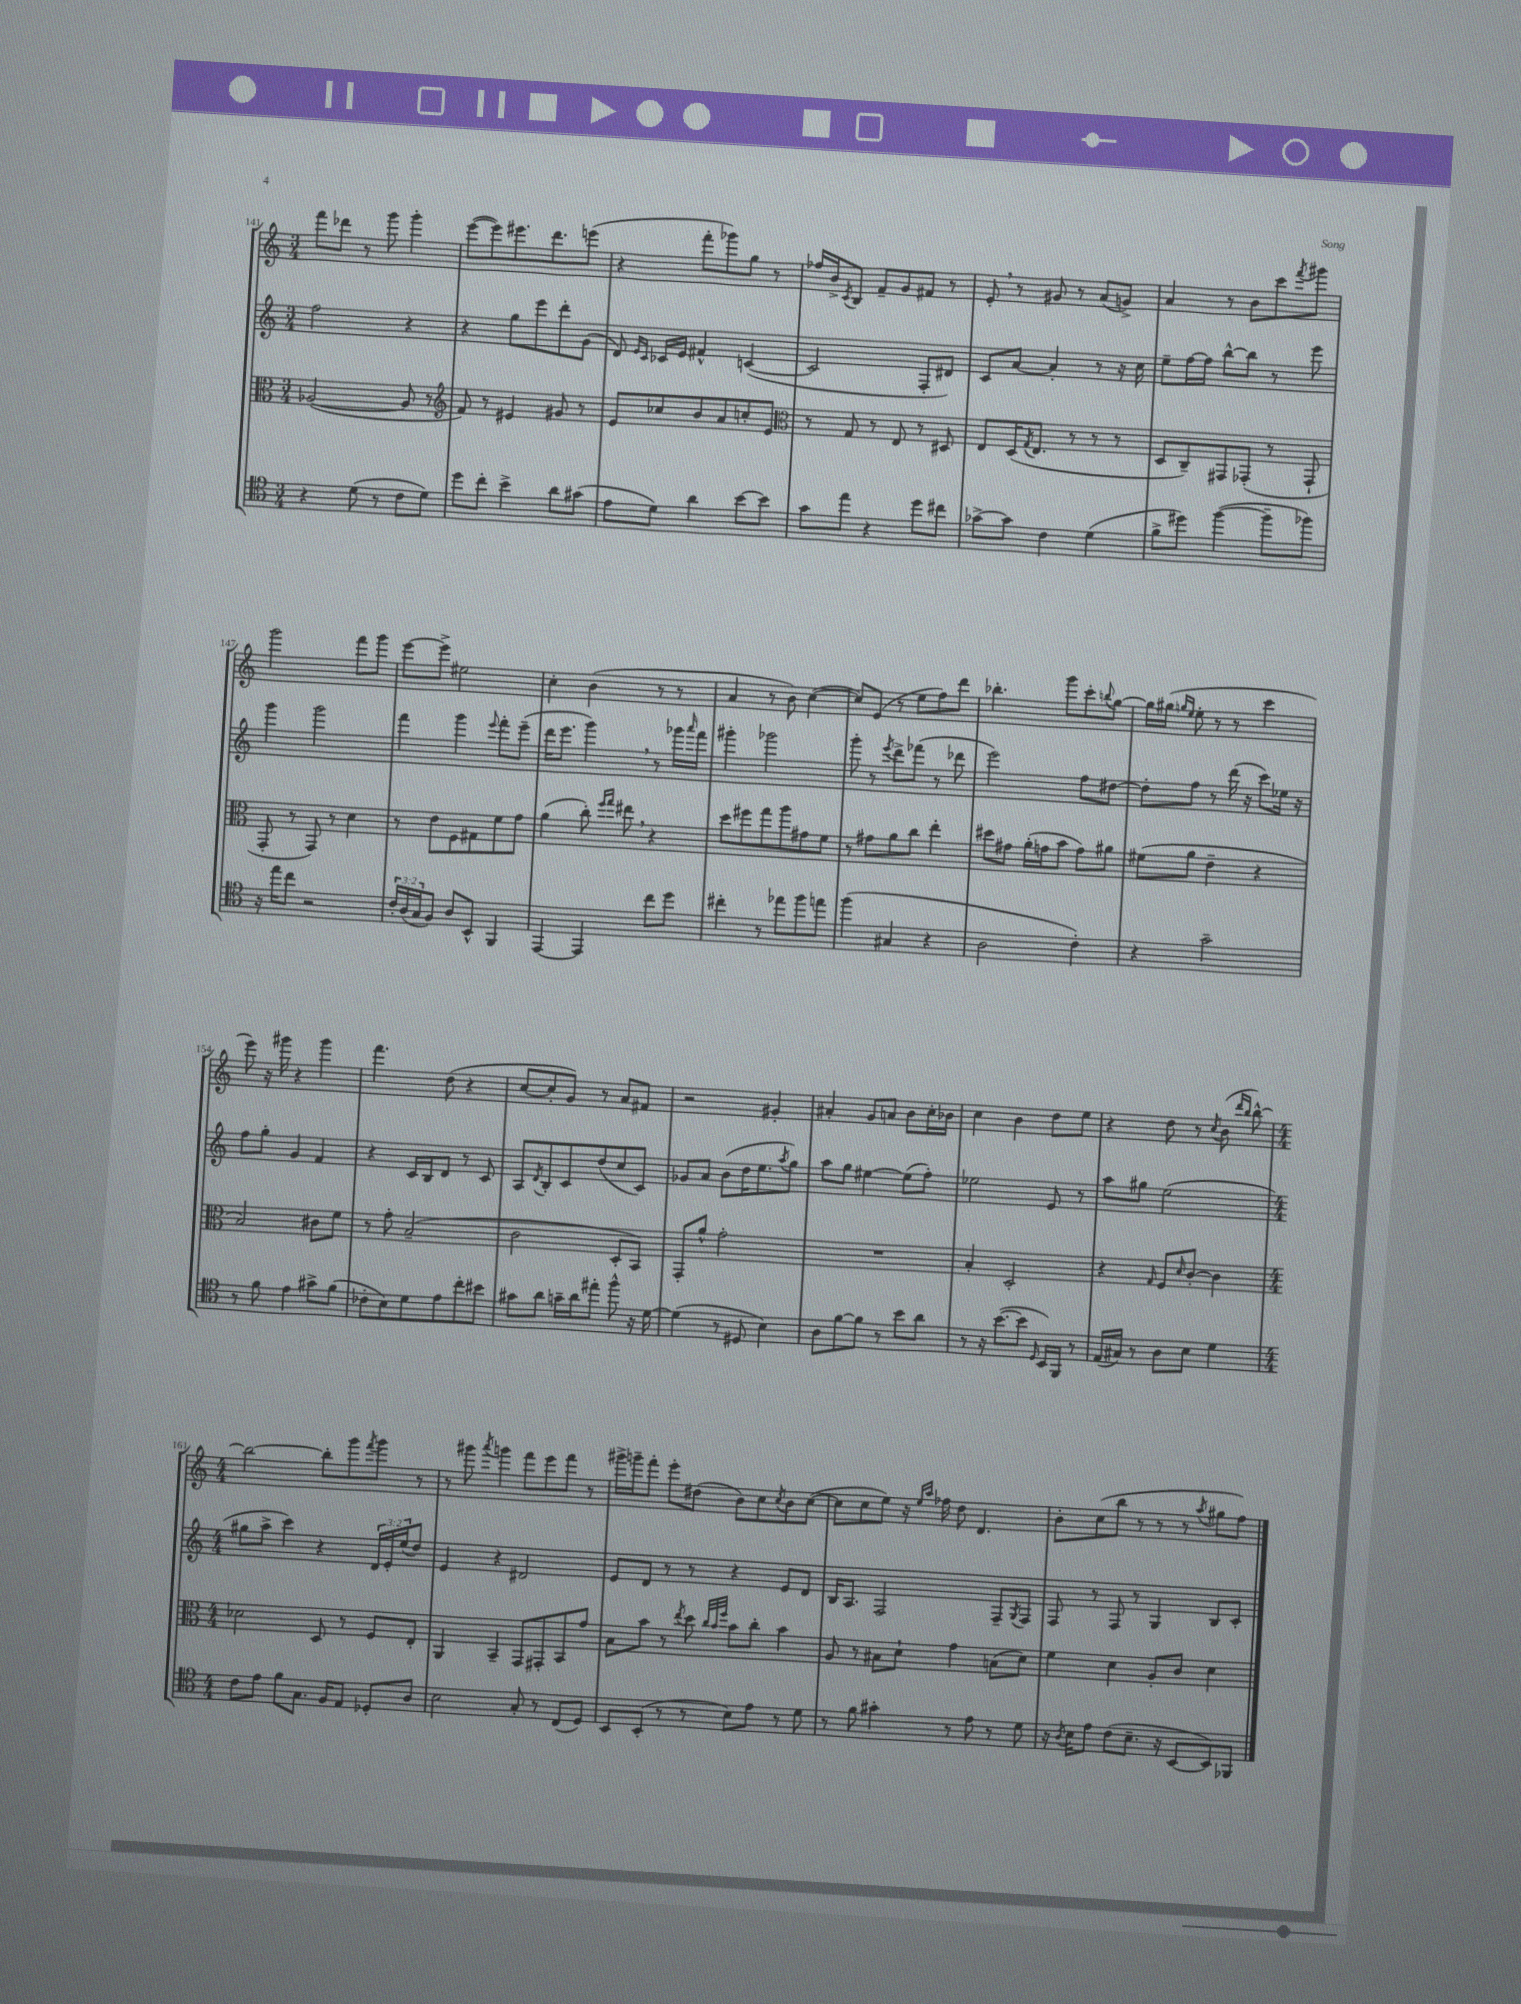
<<
\new StaffGroup <<
\new Staff = "s0" {
    \clef treble \key c \major \numericTimeSignature \time 3/4
    f'''8 des'''8 r8 g'''8 g'''4-. |
    e'''8~( e'''8) eis'''8. d'''8. e'''8( |
    r4 f'''8-. ges'''8) g''8 r8 |
    fes''16 b'16-> \acciaccatura { c'8 } b8 f'8-- g'8 fis'8 r8 |
    e'8-. \breathe r8 gis'8 r8 a'8( g'8->) |
    a'4 r8 b'8 c'''8 \acciaccatura { f'''8 } gis'''8 |
    g'''2 f'''8 g'''8 |
    e'''8~ e'''8-> eis''2 |
    c''4-. b'4( r8 r8 |
    a'4 r8 b'8) c''4~( |
    c''8) e'8( r8 e''8 f''8) d'''8 |
    bes''4.-. g'''8 c'''8-. \appoggiatura { b''8 } g''8~ |
    g''16 gis''16( \grace { g''16 e''16 } e''8-. r8 r8 c'''4 |
    e'''8) r16 gis'''16 r4 gis'''4 |
    f'''4. d''8( r4 |
    c''8~ c''8-. g'8) r8 a'8 fis'8 |
    r2 gis'4-. |
    ais'4-. g'8 a'8 b'8 c''16-. bes'16 |
    c''4 b'4 d''8 e''8 |
    r4 d''8 r8 \acciaccatura { c''8 } b'8( \grace { d'''16 b''16 } b''8~-^) |
    \numericTimeSignature \time 4/4 b''2~ b''8-. g'''8 \acciaccatura { f'''8 } g'''8 r8 |
    r8 gis'''8 \acciaccatura { a'''8 } g'''4 f'''8 e'''8 f'''8 r8 |
    gis'''16-> g'''16-- f'''8-. e'''8-. dis''8( b'8) c''8 \acciaccatura { c''8 } b'8 c''8~( |
    c''8 c''8 e''8) r16 \grace { e''16 a''16 } fes''16 d''8 d'4. |
    b'8-. c''8( b''8 r8 r8 r8 \acciaccatura { a''8 } gis''8 f''8) \bar "|." |
}
\new Staff = "s1" {
    \clef treble \key c \major \numericTimeSignature \time 3/4 \override Staff.TupletNumber.text = #tuplet-number::calc-fraction-text
    f''2 r4 |
    r4 g''8 e'''8 d'''8-. g'8( |
    d'8) \grace { e'16 c'16 } ces'16 e'16 fis'4-^ c'4~( |
    c'2 f8-. dis'8) |
    c'8 a'8~ a'4-. r8 r16 c''16 |
    e''8-- f''16~ f''16 b''8~-^ b''8 r8 e'''8 |
    g'''4 g'''2 |
    f'''4 g'''4 \appoggiatura { e'''8 } f'''8-. e'''8--( |
    d'''16 e'''8. g'''4) \breathe r8 ges'''16 \grace { a'''16 } f'''16 |
    gis'''4-. ges'''2 |
    g'''8-. r8 \acciaccatura { e'''8 } d'''8-> fes'''8( r8 des'''8 |
    e'''2) f''8 dis''8~ |
    dis''8-. f''8 r8 d'''16( r16 c'''8) ees''16 r16 |
    f''8 g''8-. g'4 f'4 |
    r4 c'16 b16 d'8 r8 c'8 |
    a8 \acciaccatura { d'8 } b8-. c'8 d''8( c''8 c'8) |
    ges'8 a'8 b'8( d''16 e''8. \acciaccatura { a''8 } g''8) |
    a''8 g''8 eis''4~ eis''8( f''8-.) |
    ees''2 e'8 r8 |
    a''8 gis''8 e''2( |
    \numericTimeSignature \time 4/4 gis''8 a''8-> c'''4) r4 \tuplet 3/2 { d'16 e'16-. e''16( } d''8) |
    e'4 r4 dis'2 |
    e'8 d'8 r8 r8 r4 e'8 d'8 |
    b16 a8. f2 f8-- \acciaccatura { g8 } f8 |
    f8 r8 f8 r8 g4 b8 c'8-. \bar "|." |
}
\new Staff = "s2" {
    \clef alto \key c \major \numericTimeSignature \time 3/4
    aes2~( aes8 r8 |
    \clef treble f'8) r8 eis'4 gis'8 r8 |
    e'8 ces''8 b'8 a'8 c''8-. e'8 |
    \clef alto r8 g8 r8 e8 r8 dis8 |
    e8 d16( \acciaccatura { g8 } e8. r8 r8 r8 |
    d8 c8--) gis,8 ges,8-.( r8 ges,8-! |
    g,8-. r8 g,8) r8 d'4 |
    r8 e'8 f8 gis8 f'8 g'8 |
    a'4( c''8-.) \grace { f''16 g''16 } eis''8 \breathe r4 |
    d''8 fis''8 g''8 a''8 gis'8 f'8 |
    r8 gis'8 a'8 c''8 e''4-. |
    dis''8 gis'8 a'16-.( g'16 b'8 g'8) ais'8 |
    fis'8( a'8 e'4-- r4 |
    b2) cis'8 f'8 |
    r8 g'8-. b2--( |
    c'2 d8-. b,8) |
    g,8-. a'8-^ g'2-. |
    R2. |
    b4-. d2-. |
    r4 \grace { g16 } f8 \grace { d'16 } c'8~-. c'4 |
    \numericTimeSignature \time 4/4 des'2 d8 r8 f8 e8-. |
    a,4 b,4-- g,8 gis,8-. b,8 g'8 |
    b8 b'8 r8 \acciaccatura { e''8 } d''8 \grace { c''32 b'32 f''32 } b'8 c''8-. b'4 |
    a8 r8 bis8 d'8-! g'4 b8( d'8) |
    f'4 d'4 a8-. c'8 d'4 \bar "|." |
}
\new Staff = "s3" {
    \clef tenor \key c \major \numericTimeSignature \time 3/4 \override Staff.TupletNumber.text = #tuplet-number::calc-fraction-text
    r4 d'8( r8 c'8 d'8) |
    d''8 c''8-. b'4-> a'8 gis'8( |
    e'8 d'8) a'4 b'8~ b'8 |
    g'8 e''8 r4 d''8 cis''8 |
    ges'8~-> ges'8 c'4 d'4( |
    f'8-> dis''8) f''4~( f''8-- fes''8) |
    r16 e''16 c''8 r2 |
    \tuplet 3/2 { c'16-. a16( g16 } f8) a8 b,8-^ f,4 |
    e,4~ e,4 c''8 d''8 |
    cis''4-. r8 ees''8 f''8 e''8 |
    f''4( gis4 r4 |
    a2 c'4-.) |
    r4 g'2-- |
    r8 f'8 e'4 gis'8-> f'8( |
    ces'8-. b8) d'8 e'8 c''8-. bis'8 |
    gis'8 a'8 g'16-- a'16 eis''8-. f''8-^ r16 d'16~ |
    d'4( r8 dis8 b4) |
    a8 f'8~ f'8 r8 b'8 a'8 |
    r8 r16 b'8.~( b'8 \grace { d16 } b,16) f,16 r8 |
    e16( gis16) r8 a8 b8 d'4 |
    \numericTimeSignature \time 4/4 c'8 e'8 f'8 g8. f16 e8 des8-. a8 |
    b2 g8-. r8 c8( d8) |
    b,8 b,8-.( r8 r8 b8) e'8 r8 d'8 |
    r8 f'8 gis'4-. r8 e'8 r8 d'8 |
    r16 \acciaccatura { a8 } b16 e'8 c'8( b8.-- r16 b,8~ b,8) fes,8 \bar "|." |
}
>>
>>
\layout { \context { \Score currentBarNumber = #141 } }
